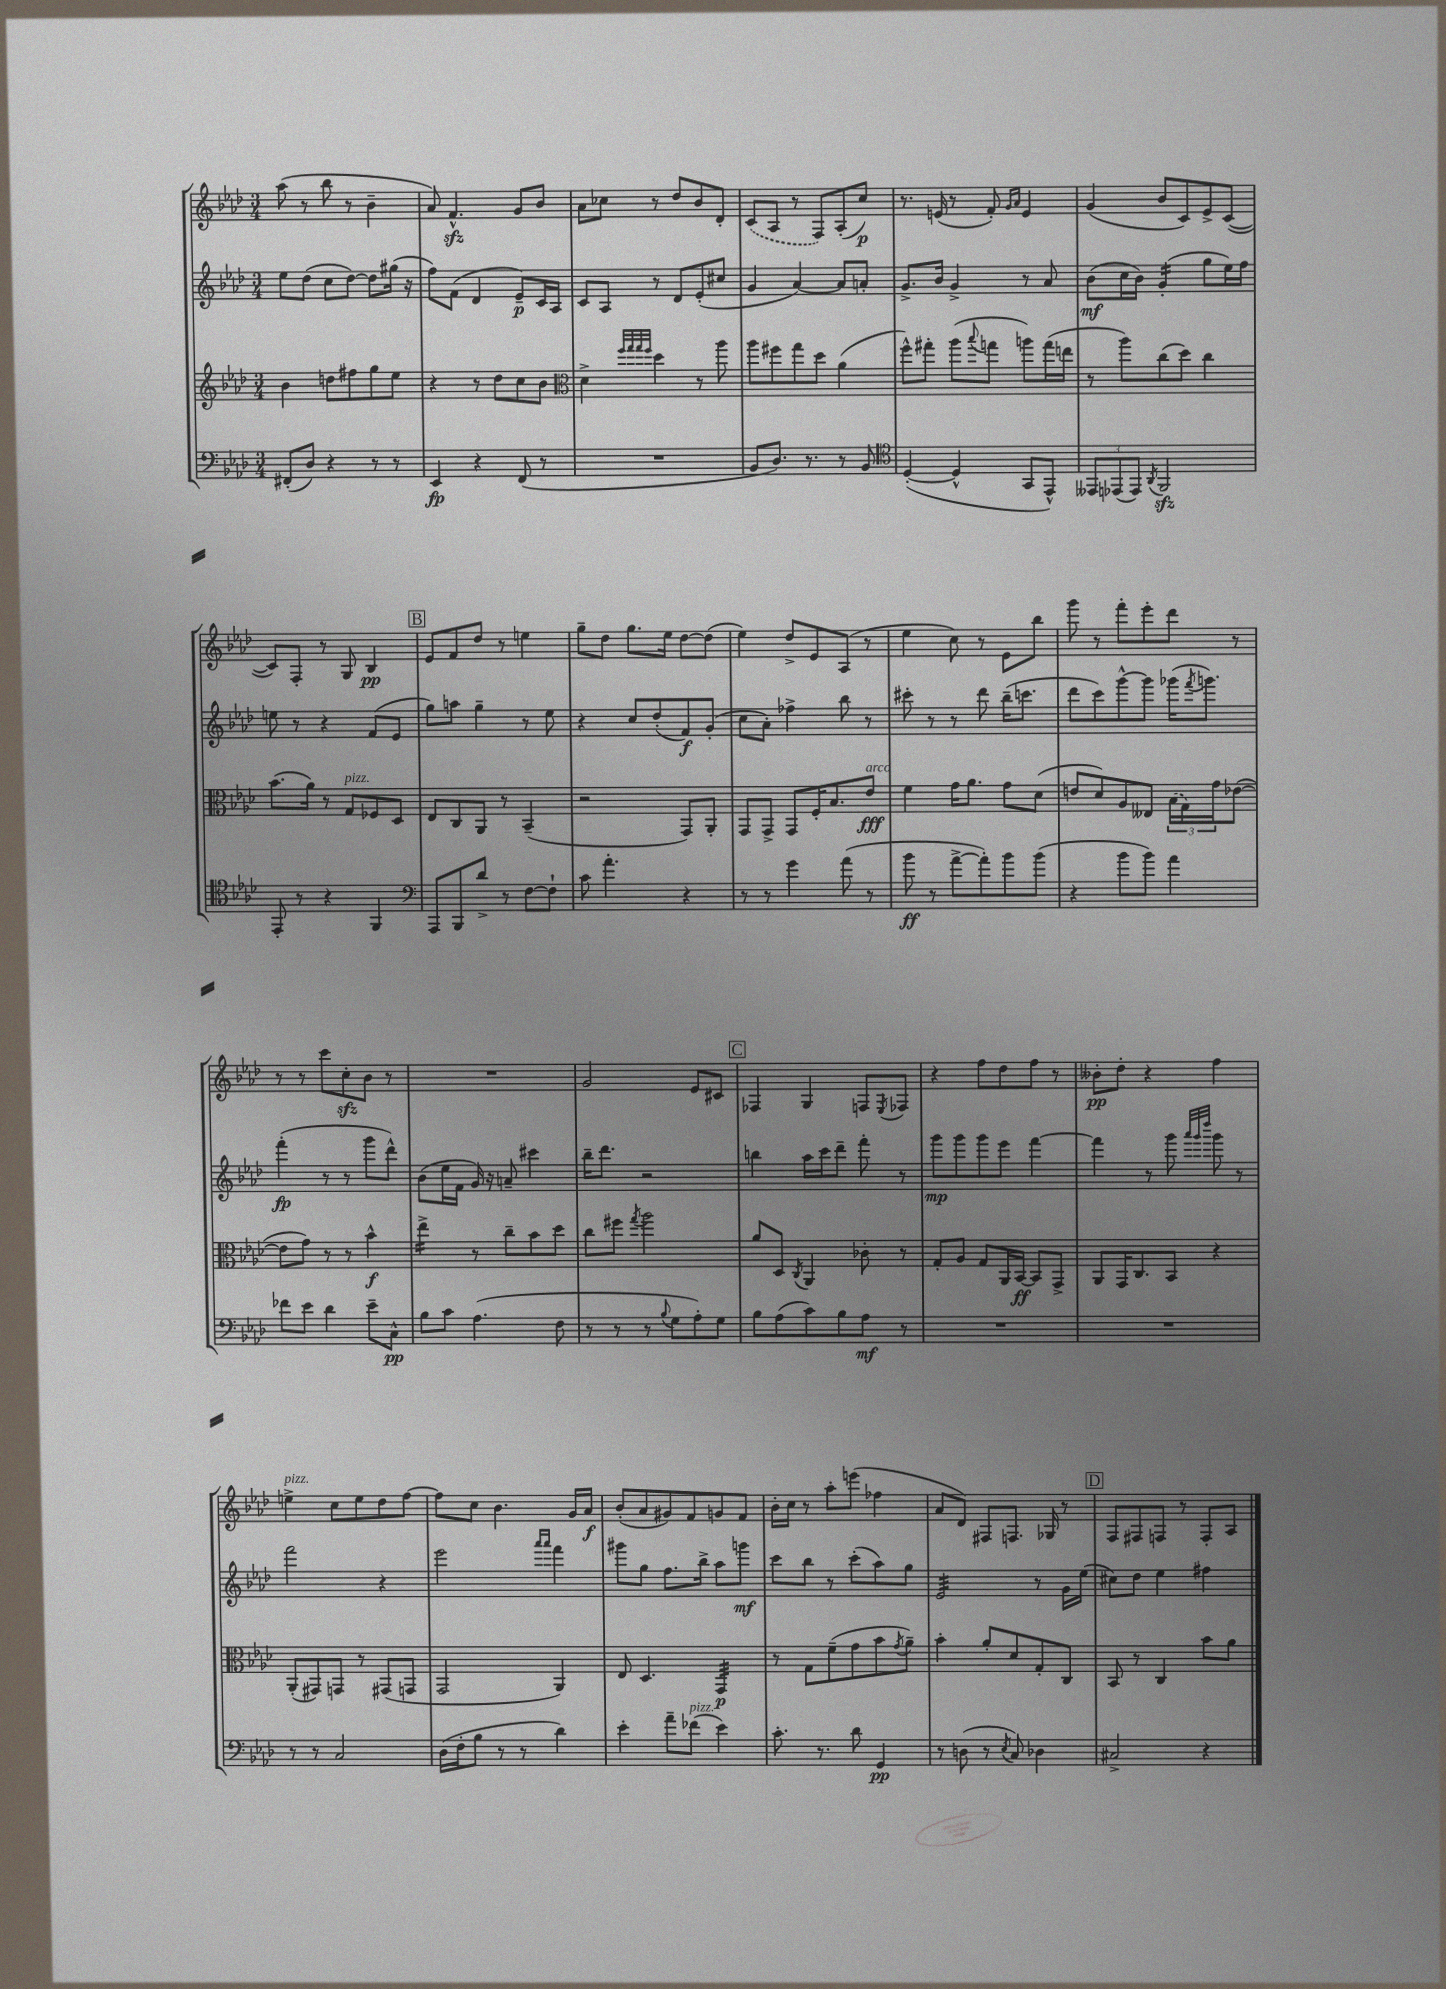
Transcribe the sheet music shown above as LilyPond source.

<<
\new StaffGroup <<
\new Staff = "s0" {
    \clef treble \key aes \major \numericTimeSignature \time 3/4
    aes''8( r8 bes''8 r8 bes'4-- |
    aes'8) f'4.-^\sfz g'8 bes'8 |
    aes'8 ces''8 r8 des''8 bes'8 des'8-. |
    \once \slurDashed c'8( aes8 r8 f8) aes8-.( c''8\p) |
    r8. e'16( r8 f'8-.) \grace { g'16 aes'16 } e'4 |
    g'4( bes'8 c'8) ees'8-> c'8~( |
    c'8) f8-. r8 g8 bes4\pp |
    \mark \markup { \box "B" } ees'8 f'8 des''8 r8 e''4 |
    g''8-- des''8 g''8. ees''16 des''8~ des''8( |
    ees''4) des''8-> ees'8 aes8( r8 |
    ees''4 c''8) r8 ees'8 bes''8 |
    g'''8 r8 f'''8-. ees'''8-. des'''8 r8 |
    r8 r8 c'''8 c''8-.\sfz bes'8 r8 |
    R2. |
    g'2 ees'8 cis'8 |
    \mark \markup { \box "C" } fes4 g4 f8 \acciaccatura { ees8 } fes8 |
    r4 f''8 des''8 f''8 r8 |
    beses'8-.\pp des''8-. r4 f''4 |
    e''4->^\markup { \italic "pizz." } c''8 e''8 des''8 f''8~ |
    f''8 c''8 bes'4. g'16 aes'16\f |
    bes'8-.( aes'8 gis'8) f'8 g'8 f'8 |
    bes'16-. c''16 r8 aes''8-. e'''8( fes''4 |
    aes'8 des'8) fis8 f8. ges16 r8 |
    \mark \markup { \box "D" } f8 fis8 f8 r8 f8-. aes8 \bar "|." |
}
\new Staff = "s1" {
    \clef treble \key aes \major \numericTimeSignature \time 3/4
    ees''8 des''8( c''8 des''8~) des''8 gis''16( r16 |
    f''8) f'8( des'4 ees'8--\p) c'16 aes16 |
    c'8 aes8 r8 des'8 ees'8-.( cis''8 |
    g'4 aes'4~) aes'8 a'8-. |
    g'8.-> bes'16 g'4-> r8 aes'8 |
    bes'8\mf( c''16 bes'16) g'4:16-.( g''8 ees''16) f''16 |
    e''8 r8 r4 f'8( ees'8 |
    \mark \markup { \box "B" } g''8) a''8 g''4-- r8 ees''8 |
    r4 c''8 des''8-.( f'8\f) g'8-.( |
    c''8 aes'8-.) fes''4-> bes''8 r8 |
    cis'''8-. r8 r8 des'''8 bes''16--( c'''8. |
    des'''8 c'''8) g'''8~-^ g'''8 ges'''16( \acciaccatura { f'''8 } g'''8.) |
    f'''4-.\fp( r8 r8 g'''8 des'''8-^) |
    bes'8( ees''16 f'16 g'16) r16 a'8-- cis'''4 |
    bes''16-- des'''8. r2 |
    \mark \markup { \box "C" } b''4 aes''16 c'''16 des'''8-- f'''8-. r8 |
    g'''8\mp g'''8 g'''8 ees'''8 f'''4~ |
    f'''4 r8 g'''8 \grace { aes'''32 g'''32 des''''32 } g'''8 r8 |
    f'''2 r4 |
    ees'''2 \grace { aes'''16 aes'''16 } f'''4 |
    gis'''8 g''8 f''8. bes''16-> aes''8 g'''8\mf |
    c'''8 bes''8 r8 c'''8-.( aes''8) g''8 |
    ees'2:32 r8 g'16 ees''16( |
    \mark \markup { \box "D" } cis''8) des''8 ees''4 fis''4 \bar "|." |
}
\new Staff = "s2" {
    \clef treble \key aes \major \numericTimeSignature \time 3/4
    bes'4 d''8 fis''8 g''8 ees''8 |
    r4 r8 des''8 c''8 bes'8 |
    \clef alto des'4-> \grace { f''32 g''32 g''32 f''32 } des''4 r8 aes''8 |
    aes''8 fis''8 g''8 des''8 aes'4( |
    f''8-^) gis''8-. aes''8( \appoggiatura { bes''8 } g''8 a''8) g''16( e''16 |
    r8 aes''8) c''8( des''8) c''4 |
    bes'8.( aes'16) r8 g8^\markup { \italic "pizz." } fes8 des8 |
    \mark \markup { \box "B" } ees8 c8 aes,8 r8 bes,4--( |
    r2 g,8) aes,8-. |
    g,8 g,8-> g,8 f16-. bes8. ees'8\fff^\markup { \italic "arco" } |
    f'4 g'16 aes'8. g'8 des'8( |
    e'8 des'8) aes8 eeses8 \tuplet 3/2 { \once \slurDashed bes16( g16) g'16 } ees'8~( |
    ees'8 g'8) r8 r8 bes'4-^\f |
    ees''4:16-> r8 c''8-- bes'8 des''8 |
    c''8 fis''8 \acciaccatura { g''8 } aes''2 |
    \mark \markup { \box "C" } aes'8 des8 \acciaccatura { c8 } aes,4 ces'8-. r8 |
    g8-. aes8 g8 aes,16 bes,16~\ff bes,8 g,8-> |
    aes,8 g,16 c8. bes,8 r4 |
    aes,8-.( gis,8) g,8 r8 gis,8( g,8 |
    g,2 aes,4) |
    ees8 des4. g,4:32\p |
    r8 g8 f'8--( g'8 bes'8 \acciaccatura { g'8 } aes'8--) |
    bes'4-. aes'8-. des'8 g8-. c8 |
    \mark \markup { \box "D" } bes,8 r8 c4 bes'8 aes'8 \bar "|." |
}
\new Staff = "s3" {
    \clef bass \key aes \major \numericTimeSignature \time 3/4
    fis,8-.( des8) r4 r8 r8 |
    ees,4\fp r4 f,8( r8 |
    R2. |
    bes,8 des8.) r8. r8 bes,8 |
    \clef tenor des4~-.( des4-^ g,8 ees,8-^) |
    \tuplet 3/2 { eeses,8 ees,8( ees,8) } \acciaccatura { aes,8 } f,2\sfz |
    ees,8-. r8 r4 f,4 |
    \mark \markup { \box "B" } \clef bass aes,,8 bes,,8 des'8-> r8 f8~ f8-! |
    c'8 aes'4.-. r4 |
    r8 r8 g'4 aes'8( r8 |
    bes'8\ff r8 aes'8~-> aes'8-.) bes'8 bes'8( |
    r4 bes'8 bes'8) aes'4 |
    fes'8 ees'8 des'4 ees'8-- c8-^\pp |
    bes8 c'8 aes4.( f8 |
    r8 r8 r8 \appoggiatura { bes8 } g8 aes8-.) g8 |
    \mark \markup { \box "C" } bes8 aes8( c'8) bes8 aes8\mf r8 |
    R2. |
    R2. |
    r8 r8 c2 |
    des16( f16-. bes8 r8 r8 des'4) |
    ees'4-. aes'8-- fes'8^\markup { \italic "pizz." }( ees'4) |
    c'8.-. r8. des'8 g,4\pp |
    r8 d8( r8 \acciaccatura { ees8 } c8) des4 |
    \mark \markup { \box "D" } cis2-> r4 \bar "|." |
}
>>
>>
\layout { \context { \Score \remove "Bar_number_engraver" } }
